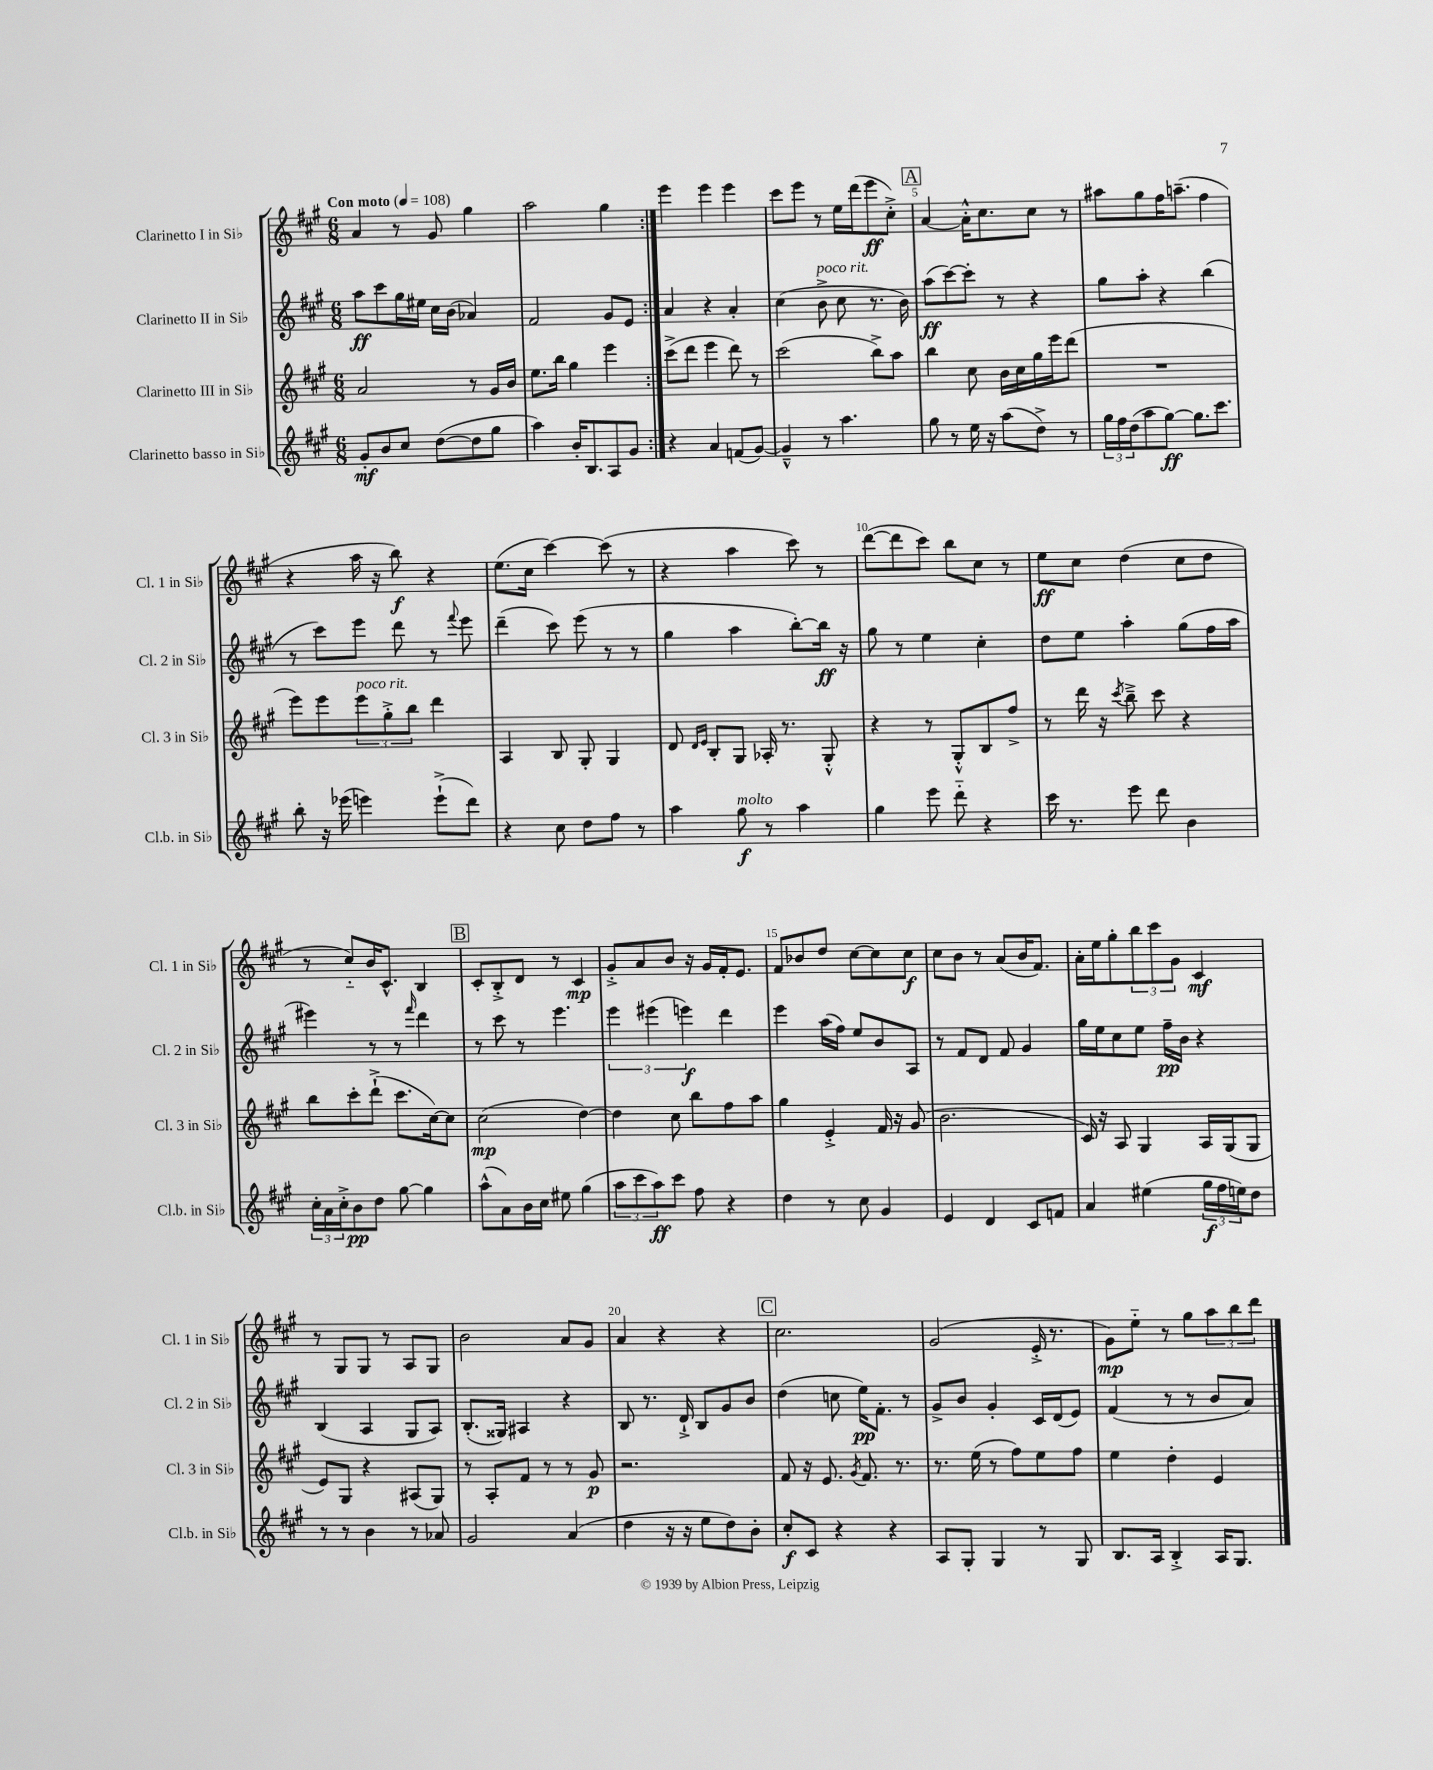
<<
\new StaffGroup <<
\new Staff = "s0" \with { instrumentName = "Clarinetto I in Sib" shortInstrumentName = "Cl. 1 in Sib" } {
    \clef treble \key a \major \numericTimeSignature \time 6/8 \tempo "Con moto" 4 = 108
    \repeat volta 2 { a'4 r8 gis'8 gis''4 |
    a''2 gis''4 | }
    e'''4 e'''4 e'''4 |
    cis'''8 e'''8 r8 e''16 d'''16( e'''8\ff cis''8-.->) |
    \mark \markup { \box "A" } a'4~ a'16-.-^ cis''8. cis''8 r8 |
    ais''8 gis''8 fis''16 a''8.--( fis''4 |
    r4 a''16 r16 b''8\f) r4 |
    e''8.( cis''16 cis'''4~) cis'''8( r8 |
    r4 a''4 cis'''8) r8 |
    d'''8~( d'''8 cis'''8) b''8 cis''8 r8 |
    e''8\ff cis''8 d''4( cis''8 d''8 |
    r8 cis''8-_) b'16 cis'8.-^ b4 |
    \mark \markup { \box "B" } cis'8-. b8-.-> d'8 r8 cis'4\mp |
    gis'8-.-> a'8 b'8 r16 gis'16 fis'16-. e'8. |
    fis'8 bes'8 d''8 cis''8~ cis''8 cis''8\f |
    cis''8 b'8 r8 a'8( b'16 fis'8.) |
    a'16-. e''16 gis''8-. \tuplet 3/2 { b''8 cis'''8 gis'8 } cis'4\mf |
    r8 gis8 gis8 r8 a8 gis8 |
    b'2 a'8 gis'8 |
    a'4 r4 r4 |
    \mark \markup { \box "C" } cis''2. |
    gis'2( e'16-.-> r8. |
    gis'8\mp) e''8-_ r8 gis''8 \tuplet 3/2 { a''8 b''8 d'''8 } \bar "|." |
}
\new Staff = "s1" \with { instrumentName = "Clarinetto II in Sib" shortInstrumentName = "Cl. 2 in Sib" } {
    \clef treble \key a \major \numericTimeSignature \time 6/8
    \repeat volta 2 { a''8\ff cis'''8 gis''16 eis''16 cis''16 b'16( aes'4) |
    fis'2 gis'8 e'8 | }
    a'4 r4 a'4-. |
    cis''4( b'8->^\markup { \italic "poco rit." } cis''8 r8. b'16) |
    \mark \markup { \box "A" } a''8\ff( cis'''8~) cis'''8-. r8 r4 |
    gis''8 a''8-. r4 b''4( |
    r8 cis'''8) e'''8 d'''8 r8 \appoggiatura { fis'''8 } e'''8 |
    d'''4--( cis'''8) e'''8( r8 r8 |
    gis''4 a''4 b''8~-.) b''16\ff r16 |
    gis''8 r8 e''4 cis''4-. |
    d''8 e''8 a''4-. gis''8( fis''16 a''16 |
    eis'''4) r8 r8 \grace { fis'''16 } d'''4 |
    \mark \markup { \box "B" } r8 cis'''8 r8 e'''4. |
    \tuplet 3/2 { e'''4 eis'''4( e'''4\f) } d'''4 |
    e'''4 a''16( fis''16) e''8 b'8 a8 |
    r8 fis'8 d'8 fis'8 gis'4 |
    gis''16 e''16 cis''8 e''8 fis''16--\pp b'16 r4 |
    b4( a4 gis8 a8) |
    b8.-.( gisis16) ais4 r4 |
    b8 r8. d'16-!-> b8 gis'8 b'8 |
    \mark \markup { \box "C" } d''4( c''8 e''16\pp) fis'8.-. r8 |
    gis'8-> b'8 gis'4-. cis'16 d'16( e'8) |
    fis'4( r8 r8 b'8 a'8) \bar "|." |
}
\new Staff = "s2" \with { instrumentName = "Clarinetto III in Sib" shortInstrumentName = "Cl. 3 in Sib" } {
    \clef treble \key a \major \numericTimeSignature \time 6/8
    \repeat volta 2 { a'2 r8 gis'16 b'16 |
    e''8. b''16 gis''4 e'''4 | }
    cis'''8->( d'''8 e'''4 d'''8) r8 |
    cis'''2( b''8->) a''8 |
    \mark \markup { \box "A" } b''4 cis''8 b'16 cis''16 gis''16 e'''16 d'''8( |
    R2. |
    e'''8) e'''8 \tuplet 3/2 { e'''8^\markup { \italic "poco rit." } gis''8-.-> b''8 } d'''4 |
    a4 b8 gis8-. gis4 |
    d'8 \grace { d'16 e'16 } b8-. gis8 aes16-. r8. gis8-.-^ |
    r4 r8 gis8-.-^ b8 fis''8-> |
    r8 d'''16 r16 \acciaccatura { cis'''8 } b''8---> cis'''8 r4 |
    b''8 cis'''8-. d'''8-!->( cis'''8. cis''16~) cis''8 |
    \mark \markup { \box "B" } cis''2\mp( d''4~) |
    d''4 cis''8 b''8 fis''8 a''8 |
    gis''4 e'4-.-> fis'16 r16 gis'8( |
    b'2. |
    cis'16) r16 a8 gis4 a16 gis16( gis8 |
    e'8) gis8 r4 ais8( gis8) |
    r8 a8-. fis'8 r8 r8 gis'8\p |
    r2. |
    \mark \markup { \box "C" } fis'8 r16 e'8. \acciaccatura { gis'8 } fis'8. r8. |
    r8. e''16( r8 fis''8) e''8 fis''8 |
    e''4 d''4-. e'4 \bar "|." |
}
\new Staff = "s3" \with { instrumentName = "Clarinetto basso in Sib" shortInstrumentName = "Cl.b. in Sib" } {
    \clef treble \key a \major \numericTimeSignature \time 6/8
    \repeat volta 2 { gis'8-.\mf b'8 cis''8 d''8~( d''8 gis''8 |
    a''4) b'16-. b8. a8 gis'8 | }
    r4 a'4 f'8( gis'8~) |
    gis'4---^ r8 a''4. |
    \mark \markup { \box "A" } gis''8 r8 e''16 r16 a''8( d''8->) r8 |
    \tuplet 3/2 { gis''16 fis''16 d''16( } a''8 gis''8~\ff) gis''8. cis'''8. |
    b''8-. r16 ees'''16( e'''4) e'''8-!->( d'''8) |
    r4 cis''8 d''8 fis''8 r8 |
    a''4 gis''8\f^\markup { \italic "molto" } r8 a''4 |
    gis''4 e'''8 d'''8-_ r4 |
    cis'''16 r8. e'''8 d'''8 b'4 |
    \tuplet 3/2 { cis''16-. a'16 cis''16-.-> } b'8\pp d''8 gis''8~ gis''4 |
    \mark \markup { \box "B" } a''8-^( a'8) b'16 cis''16 eis''8 gis''4( |
    \tuplet 3/2 { a''8 cis'''8 a''8\ff) } cis'''8 fis''8 r4 |
    d''4 r8 cis''8 gis'4 |
    e'4 d'4 cis'8 f'8 |
    a'4 eis''4( \tuplet 3/2 { gis''16\f fis''16 e''16) } d''8 |
    r8 r8 b'4 r8 aes'8 |
    gis'2 a'4( |
    d''4 r16 r16 e''8 d''8) b'8-. |
    \mark \markup { \box "C" } cis''8-.\f cis'8 r4 r4 |
    a8 gis8-. gis4 r8 gis8 |
    b8. a16 b4-.-> a16 gis8. \bar "|." |
}
>>
>>
\layout { \context { \Score \override BarNumber.break-visibility = ##(#f #t #t) barNumberVisibility = #(every-nth-bar-number-visible 5) } }
